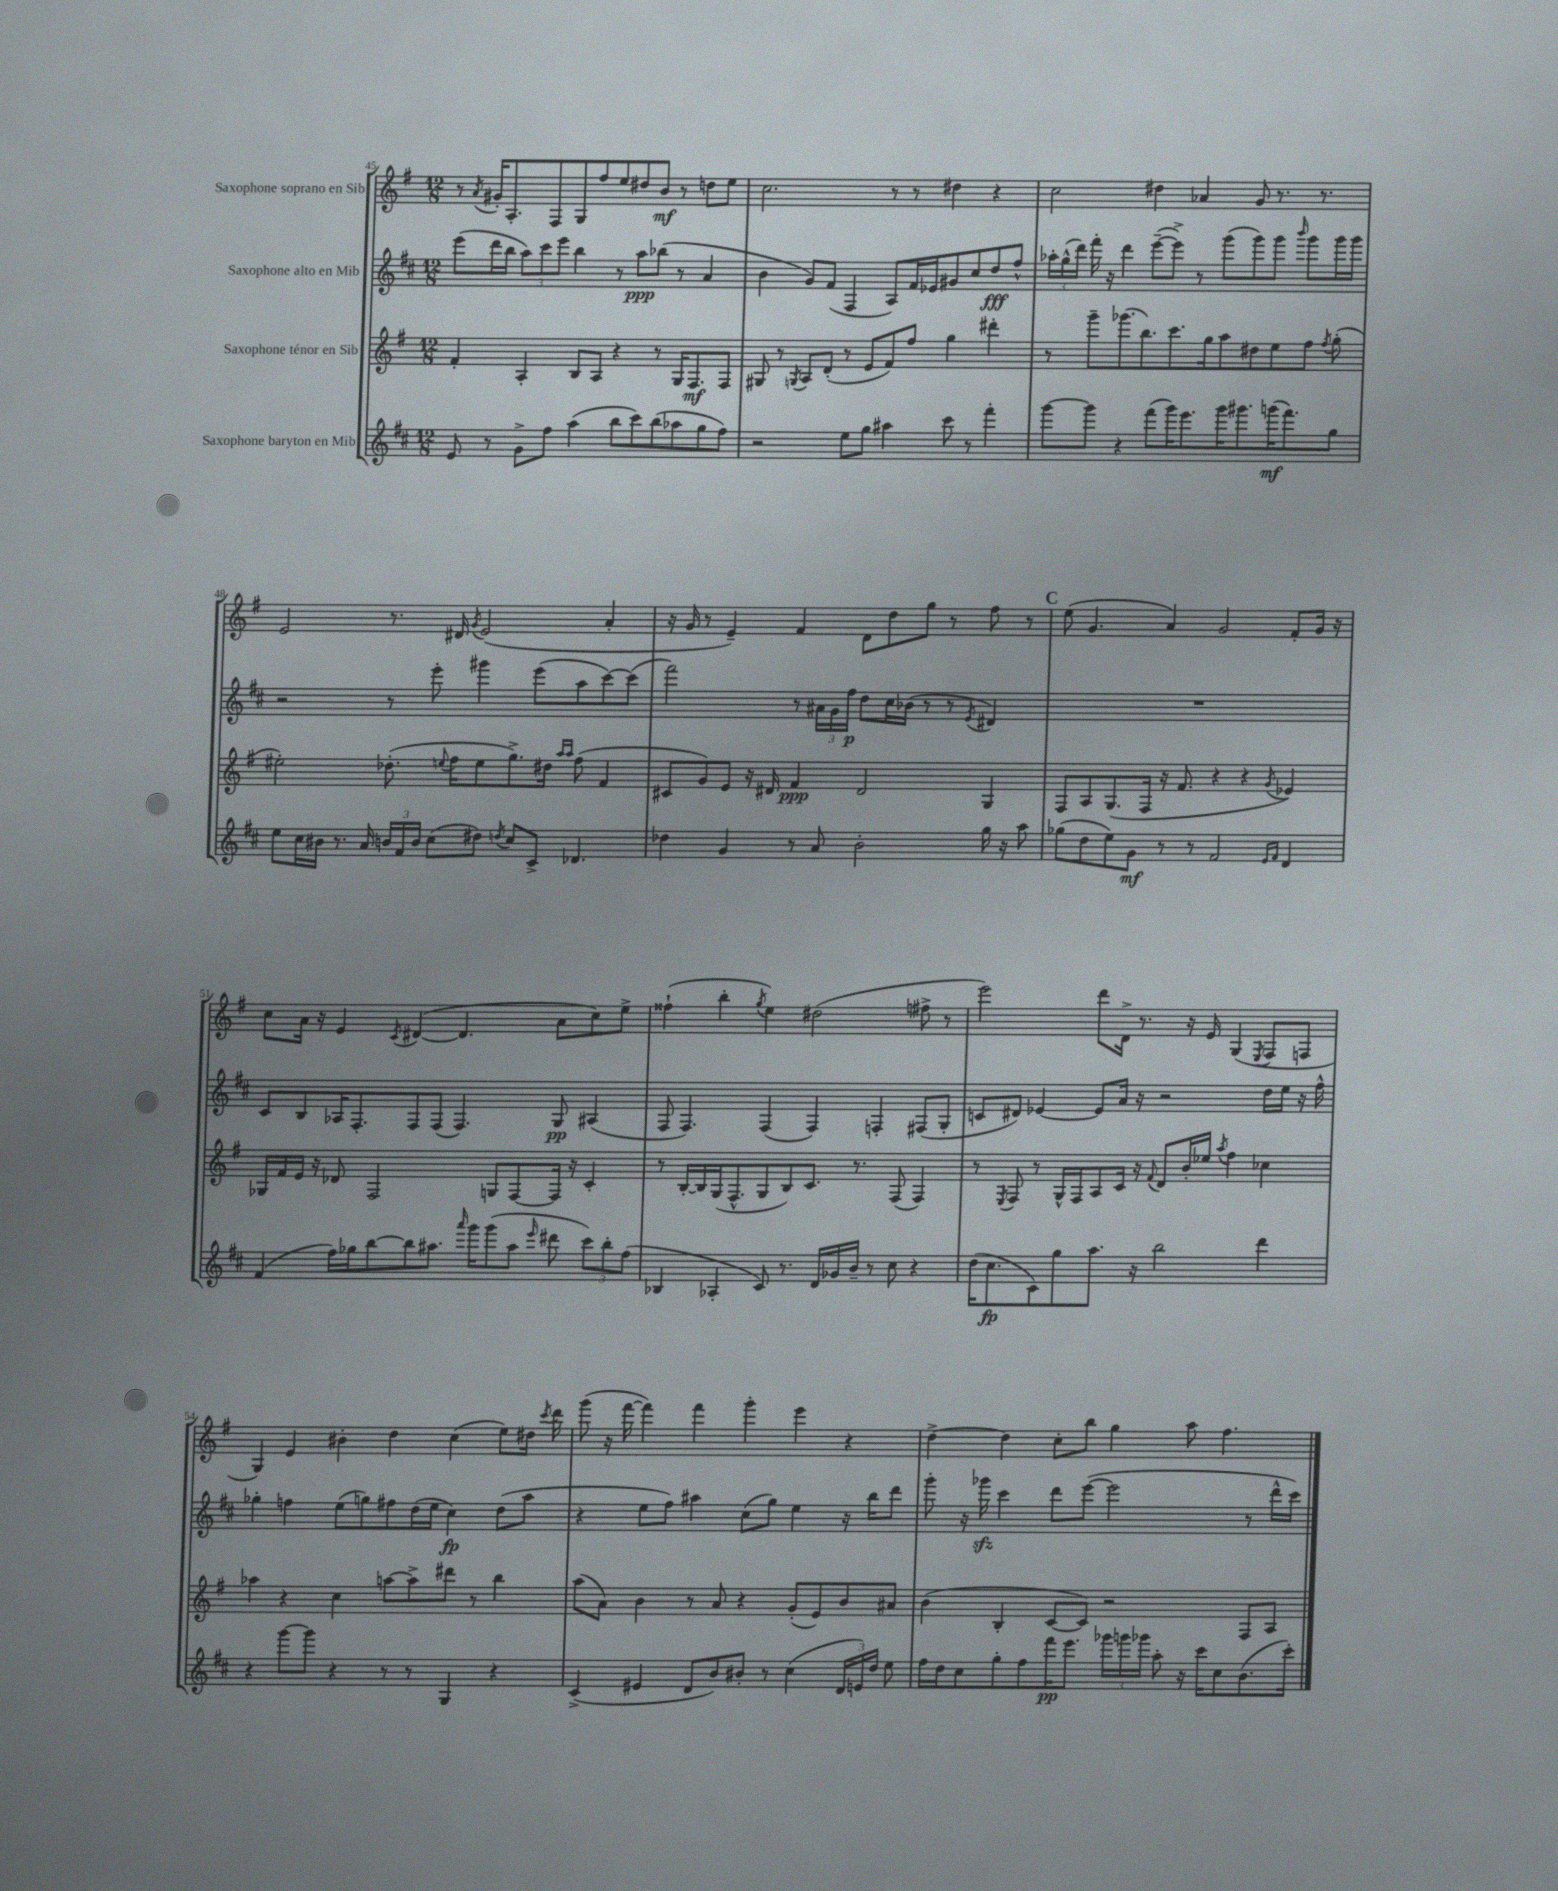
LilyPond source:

<<
\new StaffGroup <<
\new Staff = "s0" \with { instrumentName = "Saxophone soprano en Sib" } {
    \clef treble \key g \major \numericTimeSignature \time 12/8
    \autoBeamOff r8 \acciaccatura { a'8 } gis'16[-. a8.-. fis8 g8 fis''8 e''8 dis''8 b'8]\mf r8 d''8[ e''8] |
    c''2. r8 r8 dis''4 r4 |
    c''2 dis''4 aes'4 g'8 r8. r8. |
    e'2 r8. dis'16 \acciaccatura { g'8 } e'2( a'4-. |
    r16 g'16 r8 e'4--) fis'4 d'8[ d''8 g''8] r8 fis''8 r8 |
    \mark \markup { \bold "C" } e''8( g'4. a'4) g'2 fis'8[-. g'16] r16 |
    c''8[ a'16] r16 e'4 \acciaccatura { c'8 } dis'4~( dis'4. a'8[ c''8) e''8]-> |
    fisis''4-!( b''4-. \acciaccatura { g''8 } e''4) dis''2( fis''8-> r8 |
    e'''2) d'''8[ d'16]-> r8. r16 e'16 g4( \acciaccatura { e8 } fis8[ f8] |
    g4) e'4 bis'4-. d''4 c''4( e''8[) dis''16] \acciaccatura { c'''8 } d'''16 |
    g'''8( r16 fis'''16~ fis'''4) fis'''4 g'''4-. e'''4 r4 |
    d''4~-> d''4 c''8[-. b''8] g''4 a''8 fis''4. \bar "|." |
}
\new Staff = "s1" \with { instrumentName = "Saxophone alto en Mib" } {
    \clef treble \key d \major \numericTimeSignature \time 12/8
    \autoBeamOff e'''8[( d'''16 b''16] \tuplet 3/2 { a''8[) cis'''8 e'''8] } b''4 r8 a''8[\ppp bes''8]( r8 a'4 |
    b'4 g'8[) fis'8]( fis4 a8[) fis'16 ees'16 gis'8 cis''8 d''8\fff fis''8]-^ |
    \tuplet 3/2 { aes''16[-. g''16-^( d'''16]) } fis'''16-. r16 d'''4 e'''8[~--( e'''8]->) r8 g'''8[( g'''8) g'''8] \grace { b'''16 } g'''8[ g'''16 g'''16] |
    r2 r8 e'''8-. gis'''4 e'''8[( a''8 cis'''8~) cis'''8]( |
    fis'''2) r8 \tuplet 3/2 { ais'16[ g'16 fis''16]\p } d''8[ cis''16 bes'16]( r8 r8 \acciaccatura { e'8 } dis'4) |
    \mark \markup { \bold "C" } R1. |
    cis'8[ b8 aes16 fis8.-. fis8 fis8]( fis4.) g8\pp ais4( |
    fis8 fis4.) fis4( fis4) f4-. fis8[( g8]-. |
    c'8[ dis'8]) ees'4~ ees'8[ a'16] r16 r2 d''16[ e''16] r16 fis''16-^ |
    ges''4-. f''4 e''8[( g''8) fis''8 d''16( e''16] cis''4\fp) d''8[( a''8] |
    r4 e''8[ fis''8]) ais''4 cis''8[( g''8]) e''4 r16 b''16[ d'''8] |
    g'''8-. r16 ges'''16\sfz cis'''4 d'''8[ e'''8]~( e'''2 r8 d'''16[-^ cis'''16]) \bar "|." |
}
\new Staff = "s2" \with { instrumentName = "Saxophone ténor en Sib" } {
    \clef treble \key g \major \numericTimeSignature \time 12/8
    \autoBeamOff fis'4-. a4-. b8[ a8] r4 r8 g16[ fis8.\mf fis8] |
    gis8 r8 \acciaccatura { g8 } a8[ d'8]-.( r8 e'8[ fis'8) fis''8] g''4 dis'''4-. |
    r8 g'''8[-- ges'''8.( b''8.) c'''8. g''16 a''8 dis''8 e''8 fis''8] \acciaccatura { fis''8 } g''8-.( |
    eis''2-.) des''8.-.( \appoggiatura { e''8 } fis''16[ e''8 g''8.->) dis''16] \grace { a''16[ a''16] } fis''8( fis'4 |
    cis'8[ g'8) e'8] r16 dis'16 fis'4\ppp dis'2 g4 |
    \mark \markup { \bold "C" } fis8[ a8 g8.( fis16] r16 fis'8. r4 r4 \acciaccatura { g'8 } ees'4) |
    ges16[ fis'16 e'16] r16 des'8 fis2 g8[ fis8~ fis16] r16 c'4-. |
    r8 b16[~-. b16 g16( fis8.-^ g8 b8) c'8.] r8. fis8( fis4) |
    r8 \acciaccatura { e8 } fis8 r8 g16[-^ fis16 a8 c'16] r16 \appoggiatura { fis'8 } d'8[ b'16-. ees''16] \acciaccatura { a''8 } fis''4 ces''4 |
    aes''4 r4 c''4 a''8[~ a''8-> dis'''8] r8 b''4 |
    a''8[( a'8]) b'4 r8 a'8 r4 g'8[-.( e'8) b'8 ais'8] |
    b'4( b4-. c'8[~ c'8]) r2 fis8[ a8] \bar "|." |
}
\new Staff = "s3" \with { instrumentName = "Saxophone baryton en Mib" } {
    \clef treble \key d \major \numericTimeSignature \time 12/8
    \autoBeamOff e'8 r8 g'8[-> fis''8] a''4( b''8[ cis'''8) b''8( aes''8 g''8 fis''8]) |
    r2 e''8[ g''8] ais''4 cis'''8 r8 fis'''4-. |
    g'''8[~ g'''8] r4 fis'''8[( g'''16) e'''8. g'''16 gis'''8. g'''16\mf( fis'''8.) g''8] |
    e''8[ cis''16 bis'16] r8. a'16 \tuplet 3/2 { b'16[ fis'16 b'16] } cis''8[( dis''8]) \acciaccatura { d''8 } cis''8[ cis'8]-> des'4. |
    des''4 g'4 r8 a'8 b'2-. g''16 r16 a''8 |
    \mark \markup { \bold "C" } ges''8[( d''8 e''8) g'8]\mf r8 r8 fis'2 \grace { e'16[ fis'16] } d'4 |
    fis'4( fis''16[) ges''16 b''8~ b''8 ais''8.] \grace { a'''16 } g'''16[ g'''8( ais''8] \grace { e'''16 } dis'''8 \tuplet 3/2 { cis'''8[) b''8-. fis''8]( } |
    bes4 aes4-. cis'8) r8. d'16[ ges'16 b'16]-- r8 cis''8 r4 |
    d''16[( cis''8.\fp cis'8) g''8 a''8.] r16 b''2 d'''4 |
    r4 g'''8[~ g'''8] r4 r8 r8 g4 r4 |
    cis'4->( eis'4 d'8[ b'8) bis'8]-. r8 cis''4( \tuplet 3/2 { d'16[ e'16) d''16] } e''8 |
    fis''16[ d''16 cis''8 g''8-. fis''8 fis'''16\pp e'''8.] \tuplet 3/2 { ges'''16[ g'''16 ges'''16] } a''8-. r16 cis'''16[ cis''8 b'8.( cis'''16]-.) \bar "|." |
}
>>
>>
\layout { \context { \Score currentBarNumber = #45 } }
